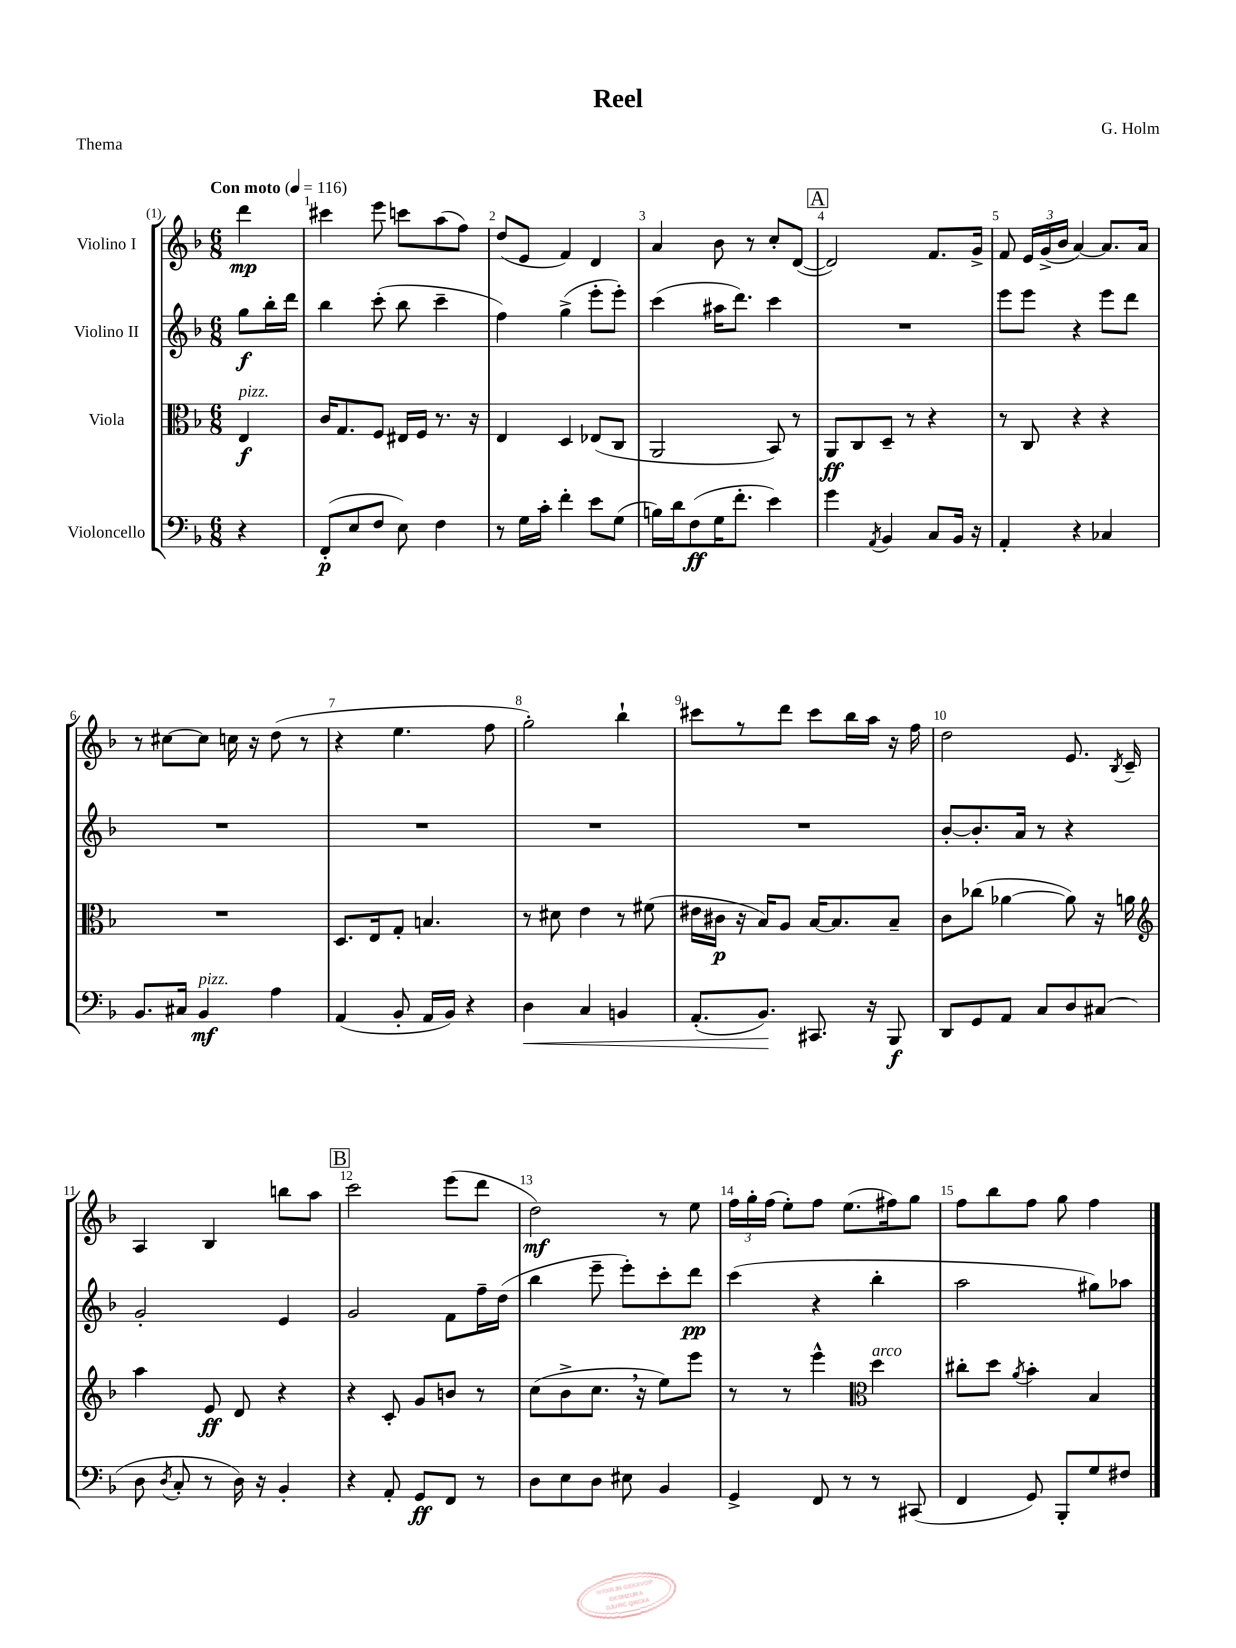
\header { title = "Reel" composer = "G. Holm" piece = "Thema" }
<<
\new StaffGroup <<
\new Staff = "s0" \with { instrumentName = "Violino I" } {
    \clef treble \key f \major \numericTimeSignature \time 6/8 \partial 4 \tempo "Con moto" 4 = 116
    \autoBeamOff d'''4\mp |
    cis'''4 e'''8 c'''8[ a''8( f''8]) |
    d''8[( e'8] f'4) d'4 |
    a'4 bes'8 r8 c''8[-. d'8]~( |
    \mark \markup { \box "A" } d'2) f'8.[ g'16]-> |
    f'8 \tuplet 3/2 { e'16[ g'16->( bes'16] } a'4~) a'8.[ a'16] |
    r8 cis''8[~ cis''8] c''16 r16 d''8( r8 |
    r4 e''4. f''8 |
    g''2-.) bes''4-! |
    cis'''8[ r8 d'''8] cis'''8[ bes''16 a''16] r16 f''16 |
    d''2 e'8. \acciaccatura { bes8 } c'16-- |
    a4 bes4 b''8[ a''8] |
    \mark \markup { \box "B" } c'''2 e'''8[( d'''8] |
    d''2\mf) r8 e''8 |
    \tuplet 3/2 { f''16[ g''16-. f''16]( } e''8[-.) f''8] e''8.[( fis''16) g''8] |
    f''8[ bes''8 f''8] g''8 f''4 \bar "|." |
}
\new Staff = "s1" \with { instrumentName = "Violino II" } {
    \clef treble \key f \major \numericTimeSignature \time 6/8 \partial 4
    \autoBeamOff g''8[\f bes''16-. d'''16] |
    bes''4 c'''8-.( bes''8 c'''4-- |
    f''4) g''4->( e'''8[-. e'''8]-.) |
    c'''4( ais''16[ d'''8.]) c'''4 |
    \mark \markup { \box "A" } R2. |
    e'''8[ e'''8] r4 e'''8[ d'''8] |
    R2. |
    R2. |
    R2. |
    R2. |
    bes'8[~-. bes'8.-. a'16] r8 r4 |
    g'2-. e'4 |
    \mark \markup { \box "B" } g'2 f'8[ f''16-- d''16]( |
    bes''4 e'''8-- e'''8[-.) c'''8-. d'''8]\pp |
    c'''4( r4 bes''4-. |
    a''2 gis''8[) aes''8] \bar "|." |
}
\new Staff = "s2" \with { instrumentName = "Viola" } {
    \clef alto \key f \major \numericTimeSignature \time 6/8 \partial 4
    \autoBeamOff e4\f^\markup { \italic "pizz." } |
    c'16[ g8. f8] eis16[ f16] r8. r16 |
    e4 d4 ees8[( c8] |
    a,2 bes,8) r8 |
    \mark \markup { \box "A" } a,8[\ff c8 d8]-- r8 r4 |
    r8 c8 r4 r4 |
    R2. |
    d8.[ e16 g8]-. b4. |
    r8 dis'8 e'4 r8 fis'8( |
    eis'16[ cis'16]\p r16 bes16[) a8] bes16[~ bes8. bes8]-- |
    c'8[ ces''8]( aes'4~ aes'8) r16 a'16 |
    \clef treble a''4 e'8\ff d'8 r4 |
    \mark \markup { \box "B" } r4 c'8-. g'8[ b'8] r8 |
    c''8[( bes'8-> c''8.] \breathe r16 e''8[) e'''8] |
    r8 r8 e'''4-^ \clef alto d''4^\markup { \italic "arco" } |
    cis''8[-. d''8] \acciaccatura { a'8 } bes'4-. bes4 \bar "|." |
}
\new Staff = "s3" \with { instrumentName = "Violoncello" } {
    \clef bass \key f \major \numericTimeSignature \time 6/8 \partial 4
    \autoBeamOff r4 |
    f,8[-.\p( e8 f8] e8) f4 |
    r8 g16[ c'16]-. f'4-. e'8[ g8]( |
    b16[) d'16 f8\ff( g16 f'8.]-. e'4) |
    \mark \markup { \box "A" } g'4 \acciaccatura { a,8 } bes,4 c8[ bes,16] r16 |
    a,4-. r4 ces4 |
    bes,8.[ cis16] bes,4\mf^\markup { \italic "pizz." } a4 |
    a,4( bes,8-. a,16[ bes,16]) r4 |
    d4\< c4 b,4 |
    a,8.[-.( bes,8.]\!) cis,8. r16 bes,,8\f |
    d,8[ g,8 a,8] c8[ d8 cis8]( |
    d8 \acciaccatura { d8 } c8-. r8 d16) r16 bes,4-. |
    \mark \markup { \box "B" } r4 a,8-. g,8[\ff f,8] r8 |
    d8[ e8 d8] eis8 bes,4 |
    g,4-> f,8 r8 r8 cis,8( |
    f,4 g,8) bes,,8[-. g8 fis8] \bar "|." |
}
>>
>>
\layout { \context { \Score \override BarNumber.break-visibility = ##(#f #t #t) barNumberVisibility = #all-bar-numbers-visible } }
